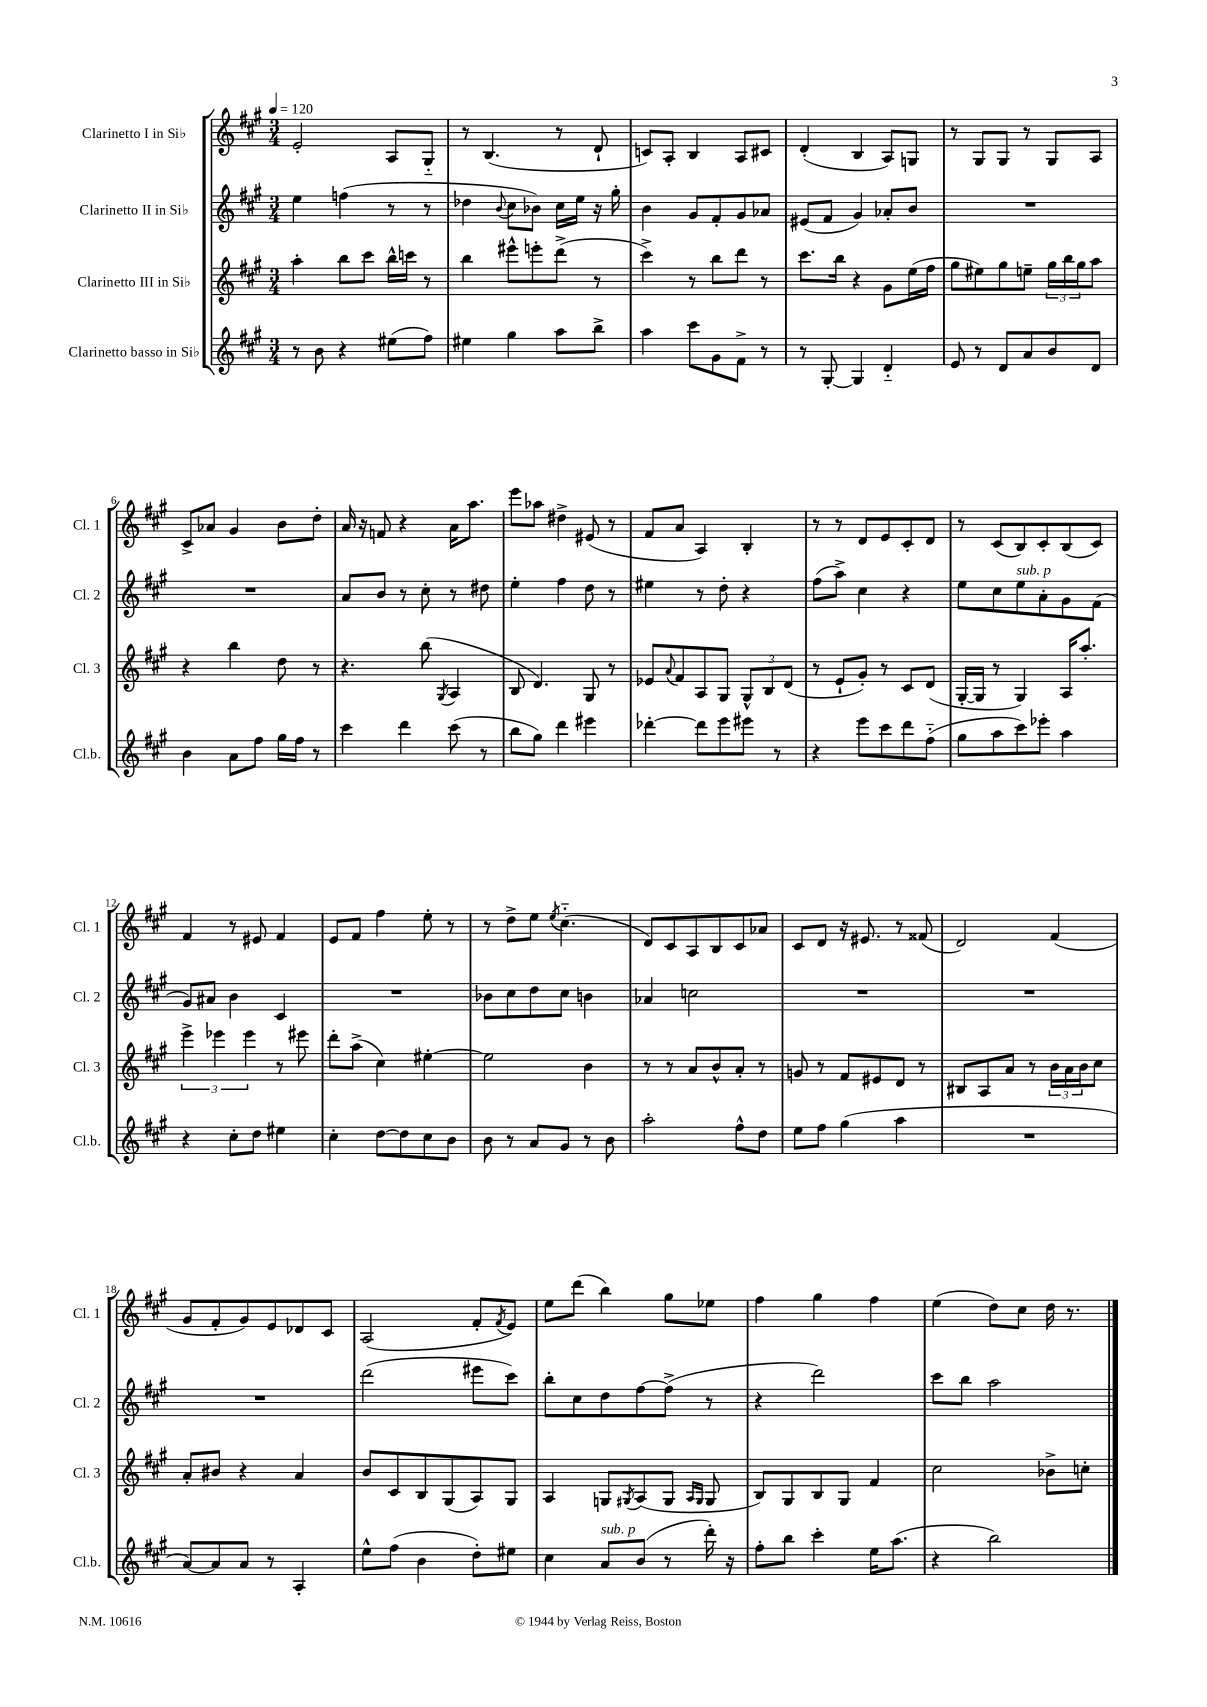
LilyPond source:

<<
\new StaffGroup <<
\new Staff = "s0" \with { instrumentName = "Clarinetto I in Sib" shortInstrumentName = "Cl. 1" } {
    \clef treble \key a \major \numericTimeSignature \time 3/4 \tempo 4 = 120
    e'2-. a8 gis8-_ |
    r8 b4.( r8 d'8-! |
    c'8) a8-. b4 a8 cis'8 |
    d'4-.( b4 a8) g8 |
    r8 gis8 gis8 r8 gis8 a8 |
    cis'8-> aes'8 gis'4 b'8 d''8-. |
    a'16 r16 f'8 r4 a'16 a''8. |
    e'''8 aes''8 dis''4-> eis'8( r8 |
    fis'8 a'8 a4) b4-. |
    r8 r8 d'8 e'8 cis'8-. d'8 |
    r8 cis'8( b8) cis'8-. b8( cis'8) |
    fis'4 r8 eis'8 fis'4 |
    e'8 fis'8 fis''4 e''8-. r8 |
    r8 d''8-> e''8 \acciaccatura { e''8 } cis''4.-_( |
    d'8) cis'8 a8 b8 cis'8 aes'8 |
    cis'8 d'8 r16 eis'8. r8 fisis'8( |
    d'2) fis'4( |
    gis'8 fis'8-. gis'8) e'8 des'8 cis'8 |
    a2( fis'8-. \acciaccatura { fis'8 } e'8) |
    e''8 d'''8( b''4) gis''8 ees''8 |
    fis''4 gis''4 fis''4 |
    e''4( d''8) cis''8 d''16 r8. \bar "|." |
}
\new Staff = "s1" \with { instrumentName = "Clarinetto II in Sib" shortInstrumentName = "Cl. 2" } {
    \clef treble \key a \major \numericTimeSignature \time 3/4
    e''4 f''4( r8 r8 |
    des''4 \appoggiatura { b'8 } cis''8 bes'8) cis''16 e''16 r16 gis''16-. |
    b'4 gis'8 fis'8-. gis'8 aes'8 |
    eis'8( fis'8 gis'4) aes'8-. b'8 |
    R2. |
    R2. |
    a'8 b'8 r8 cis''8-. r8 dis''8 |
    e''4-. fis''4 d''8 r8 |
    eis''4 r8 d''8-. r4 |
    fis''8( a''8->) cis''4 r4 |
    e''8 cis''8 e''8^\markup { \italic "sub. p" } a'8-. gis'8 fis'8( |
    gis'8) ais'8 b'4 cis'4 |
    R2. |
    bes'8 cis''8 d''8 cis''8 b'4 |
    aes'4 c''2 |
    R2. |
    R2. |
    R2. |
    d'''2( eis'''8 cis'''8) |
    b''8-. cis''8 d''8 fis''8~ fis''8->( r8 |
    r4 d'''2) |
    cis'''8 b''8 a''2 \bar "|." |
}
\new Staff = "s2" \with { instrumentName = "Clarinetto III in Sib" shortInstrumentName = "Cl. 3" } {
    \clef treble \key a \major \numericTimeSignature \time 3/4
    a''4-. b''8 cis'''8 b''16-^ c'''16 r8 |
    b''4 eis'''8-^ e'''8-. d'''8->( r8 |
    cis'''4->) r8 b''8 d'''8 r8 |
    cis'''8. b''16 r4 gis'8 e''16( fis''16 |
    gis''8 eis''8) gis''8 e''8-- \tuplet 3/2 { gis''16 b''16 gis''16 } a''8 |
    r4 b''4 d''8 r8 |
    r4. b''8( \acciaccatura { gis8 } a4 |
    b8 d'4.) gis8 r8 |
    ees'8 \appoggiatura { a'8 } fis'8 a8 gis8 \tuplet 3/2 { gis8-^ b8 d'8( } |
    r8 e'8-! gis'8-.) r8 cis'8 d'8( |
    gis16~-. gis16 r8 gis4) a16 a''8.-. |
    \tuplet 3/2 { e'''4-> ees'''4 ees'''4 } r8 eis'''8 |
    d'''8-. a''8->( cis''4) eis''4~-. |
    eis''2 b'4 |
    r8 r8 a'8 b'8-^ a'8-. r8 |
    g'8 r8 fis'8 eis'8 d'8 r8 |
    bis8 a8 a'8 r8 \tuplet 3/2 { b'16 a'16 b'16 } cis''8 |
    a'8-. bis'8 r4 a'4 |
    b'8 cis'8 b8 gis8( a8) gis8 |
    a4 g8 \acciaccatura { gis8 } a8( gis8 \grace { a16 gis16 } gis8 |
    b8) gis8 b8 gis8 fis'4 |
    cis''2 bes'8-> c''8-. \bar "|." |
}
\new Staff = "s3" \with { instrumentName = "Clarinetto basso in Sib" shortInstrumentName = "Cl.b." } {
    \clef treble \key a \major \numericTimeSignature \time 3/4
    r8 b'8 r4 eis''8( fis''8) |
    eis''4 gis''4 a''8 b''8-> |
    a''4 cis'''8 gis'8 fis'8-> r8 |
    r8 gis8~-. gis4 d'4-_ |
    e'8 r8 d'8 a'8 b'8 d'8 |
    b'4 a'8 fis''8 gis''16 fis''16 r8 |
    cis'''4 d'''4 cis'''8( r8 |
    b''8 gis''8) d'''4 eis'''4 |
    des'''4~-. des'''8 e'''8 eis'''8 r8 |
    r4 e'''8 cis'''8 d'''8 fis''8-_( |
    gis''8 a''8 cis'''8) ees'''8-. a''4 |
    r4 cis''8-. d''8 eis''4 |
    cis''4-. d''8~ d''8 cis''8 b'8 |
    b'8 r8 a'8 gis'8 r8 b'8 |
    a''2-. fis''8-^ d''8 |
    e''8 fis''8 gis''4( a''4 |
    R2. |
    a'8~) a'8 a'8 r8 a4-. |
    e''8-^ fis''8( b'4 d''8-.) eis''8 |
    cis''4 a'8^\markup { \italic "sub. p" } b'8( r8 d'''16-.) r16 |
    fis''8-. b''8 cis'''4-. e''16 a''8.( |
    r4 b''2) \bar "|." |
}
>>
>>
